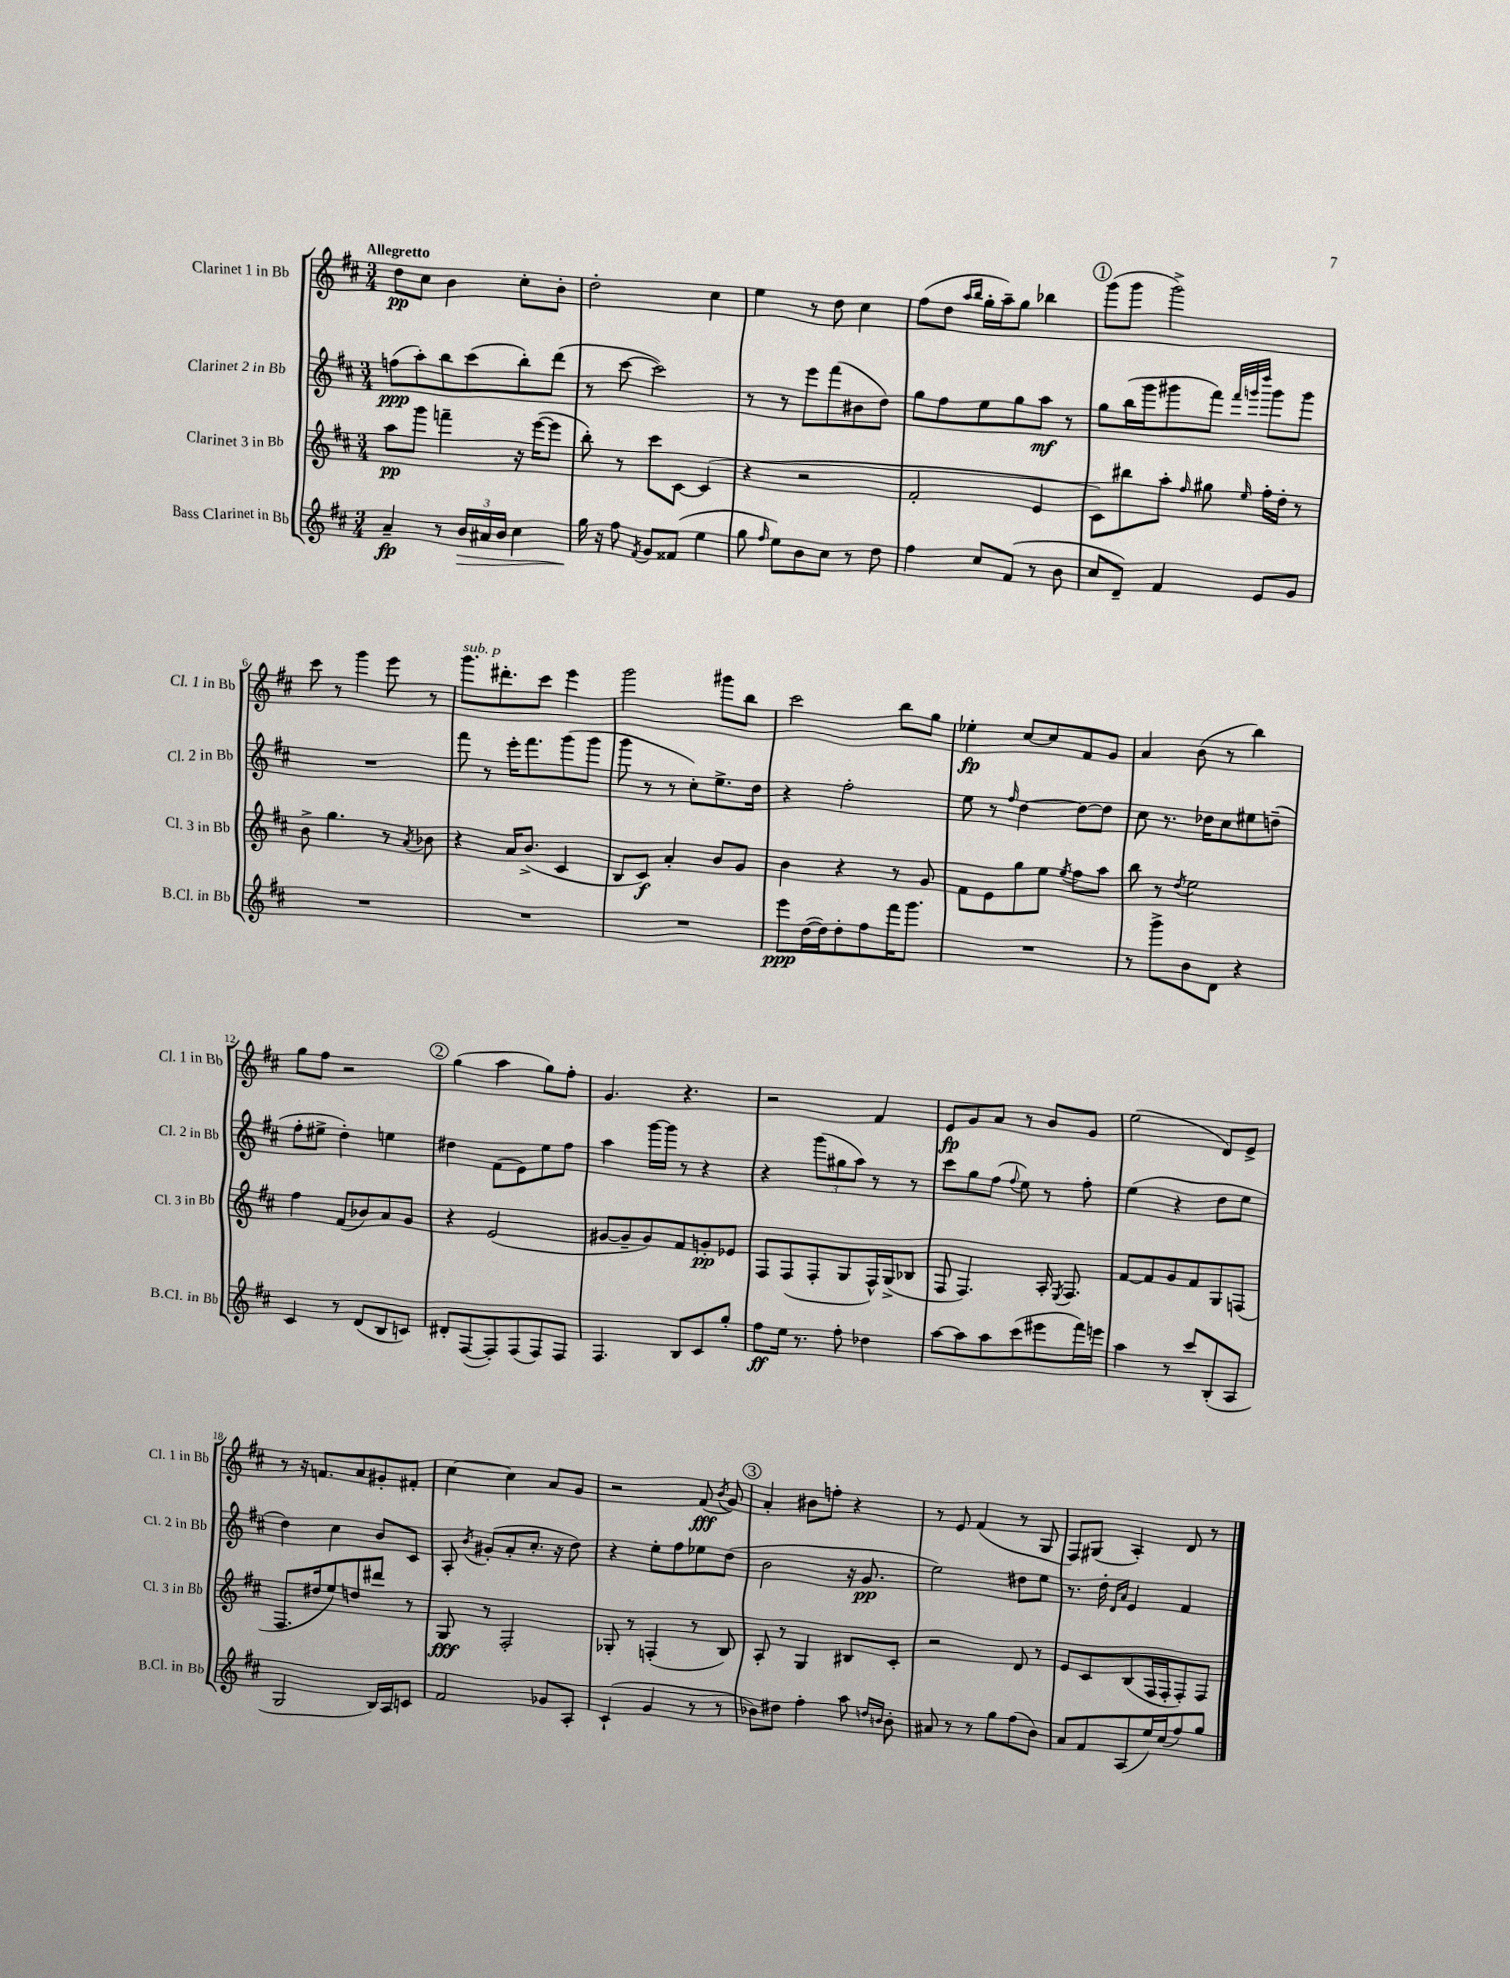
<<
\new StaffGroup <<
\new Staff = "s0" \with { instrumentName = "Clarinet 1 in Bb" shortInstrumentName = "Cl. 1 in Bb" } {
    \clef treble \key d \major \numericTimeSignature \time 3/4 \tempo "Allegretto"
    \autoBeamOff d''8[\pp cis''8] b'4 cis''8[-. b'8]-. |
    d''2-. cis''4 |
    e''4 r8 d''8 cis''4 |
    fis''8[( d''8] \grace { a''16[ b''16] } g''16[-. a''16--) g''8] bes''4 |
    \mark \markup { \circle "1" } g'''8[( g'''8] g'''2->) |
    cis'''8 r8 g'''4 e'''8 r8 |
    g'''8.[^\markup { \italic "sub. p" } dis'''8.-. cis'''8] e'''4 |
    g'''2 gis'''8[ b''8] |
    cis'''2 b''8[ g''8] |
    ees''4-.\fp cis''8[~ cis''8 fis'8 g'8] |
    a'4 b'8( r8 b''4) |
    g''8[ fis''8] r2 |
    \mark \markup { \circle "2" } g''4( a''4 g''8[) fis''8]-. |
    g'4. r4. |
    r2 fis'4 |
    e'8[\fp g'8 a'8] r8 b'8[ g'8] |
    e''2( d'8[) e'8]-> |
    r8 r16 f'8.[ a'8 gis'8-. fis'8]-. |
    cis''4~ cis''4 a'8[ g'8] |
    r2 fis'8\fff( \acciaccatura { b'8 } g'8) |
    \mark \markup { \circle "3" } a'4-. bis'8[ f''8]-. r4 |
    r8 e'8 fis'4( r8 g8 |
    fis8[) gis8]( a4-.) d'8 r8 \bar "|." |
}
\new Staff = "s1" \with { instrumentName = "Clarinet 2 in Bb" shortInstrumentName = "Cl. 2 in Bb" } {
    \clef treble \key d \major \numericTimeSignature \time 3/4
    \autoBeamOff f''8[\ppp( a''8-.) b''8 cis'''8( b''8-.) d'''8]( |
    r8 cis'''8~ cis'''2) |
    r8 r8 e'''8[ fis'''8( bis'8 d''8]) |
    g''8[ fis''8 e''8 g''8 a''8]\mf r8 |
    \mark \markup { \circle "1" } g''8[ b''16( g'''16 gis'''8 fis'''8]) \grace { fis'''32[ g'''32 d''''32] } g'''8[ g'''8] |
    R2. |
    fis'''8 r8 e'''16[-. fis'''8. g'''8( g'''8] |
    g'''8 r8 r8 cis''8[-.) e''8.-> d''16] |
    r4 fis''2-. |
    e''8 r8 \grace { fis''16 } d''4~ d''8[~ d''8] |
    cis''8 r8. des''16[ cis''8 eis''8 d''8]--( |
    fis''8[-. eis''8]-> d''4-.) e''4 |
    \mark \markup { \circle "2" } dis''4 fis'8[( e'8) e''8 fis''8] |
    a''4 g'''16[~ g'''16] r8 r4 |
    r4 \tuplet 3/2 { g'''8[( gis''8 a''8]) } r8 r8 |
    cis'''8[ g''8 fis''8]( \appoggiatura { fis''8 } e''8) r8 fis''8-. |
    e''4( r4 d''8[ e''8] |
    d''4) cis''4 b'8[ cis'8] |
    a8-. \acciaccatura { b'8 } gis'8[-.( a'8-. cis''8.]-. r16 d''8) |
    r4 e''8[-. fis''8 ees''8 d''8]( |
    \mark \markup { \circle "3" } b'2 r16 g'8.\pp |
    e''2) dis''8[ e''8] |
    r8. d''16-. \grace { d'16[ a'16] } e'4 fis'4 \bar "|." |
}
\new Staff = "s2" \with { instrumentName = "Clarinet 3 in Bb" shortInstrumentName = "Cl. 3 in Bb" } {
    \clef treble \key d \major \numericTimeSignature \time 3/4
    \autoBeamOff a''8[\pp g'''8] f'''4-- r16 e'''16[~( e'''8] |
    b''8-.) r8 cis'''8[ cis'8]~ cis'4( |
    r4 r2 |
    fis'2-. e'4 |
    \mark \markup { \circle "1" } cis'8[) bis''8 a''8]-. \grace { fis''16 } gis''8 \grace { e''16 } fis''16[-. d''16]-. r8 |
    b'8-> g''4. r8 \acciaccatura { a'8 } bes'8 |
    r4 a'16[ b'8.]->( cis'4 |
    b8[ cis'8]\f) a'4-. b'8[ g'8] |
    b'4 r4 r8 g'8 |
    fis'8[ e'8 g''8 e''8] \acciaccatura { e''8 } fis''8[ a''8] |
    b''8 r8 \acciaccatura { d''8 } e''2 |
    fis''4 fis'8[( bes'8) a'8 g'8] |
    \mark \markup { \circle "2" } r4 e'2( |
    gis'8[~ gis'8-- gis'8) fis'8 g'8-.\pp ees'8] |
    fis8[ fis8( fis8-. g8 fis16-^) g16->( bes8] |
    fis8 fis4.) a16-. \acciaccatura { e8 } fis8. |
    fis'8[~ fis'8 g'8 fis'8 g8 f8]( |
    fis8.[ dis''16 e''8) d''8 dis'''8] r8 |
    g8\fff r8 fis2-. |
    ges8-. r8 f4-.( r8 b8) |
    \mark \markup { \circle "3" } a8-. r8 g4 bis8[ cis'8]-. |
    r2 d'8 r8 |
    e'8[ cis'8 b8( fis16 fis16-. fis8-.) fis8] \bar "|." |
}
\new Staff = "s3" \with { instrumentName = "Bass Clarinet in Bb" shortInstrumentName = "B.Cl. in Bb" } {
    \clef treble \key d \major \numericTimeSignature \time 3/4
    \autoBeamOff a'4--\fp r8 \tuplet 3/2 { b'16[\> ais'16 b'16] } cis''4 |
    g''16\! r16 fis''8 \acciaccatura { fis'8 } g'8[ fisis'8]( e''4 |
    g''8 \grace { fis''16 } e''8[) b'8 cis''8] r8 d''8 |
    fis''4 cis''8[ fis'8]( r8 b'8 |
    \mark \markup { \circle "1" } cis''8[ d'8]--) fis'4 e'8[ g'8] |
    R2. |
    R2. |
    R2. |
    e'''8[\ppp d''16~( d''16) d''8-. fis''8 fis'''16 g'''8.] |
    R2. |
    r8 g'''8[-> b'8 d'8] r4 |
    cis'4 r8 d'8[( b8 c'8]) |
    \mark \markup { \circle "2" } dis'8[-. fis8~( fis8-.) fis8( fis8) fis8] |
    fis4. b8[ cis'8 g''8]-. |
    fis''8[\ff e''16] r8. fis''8-. des''4 |
    a''8[~ a''8 a''8 cis'''8( eis'''8 fis'''16) e'''16] |
    a''4 r8 cis'''8[ b8-.( a8] |
    g2 b16[) a16 c'8] |
    fis'2 ges'8[ a8]-. |
    cis'4-!( g'4 r8 r8 |
    \mark \markup { \circle "3" } bes'8[) dis''8] fis''4-. a''8 \grace { d''16[ b'16] } b'8-. |
    ais'8 r8 r8 g''8[ fis''8( b'8]) |
    a'8[ fis'8 a8( e''16) cis''16( fis''8) g''8] \bar "|." |
}
>>
>>
